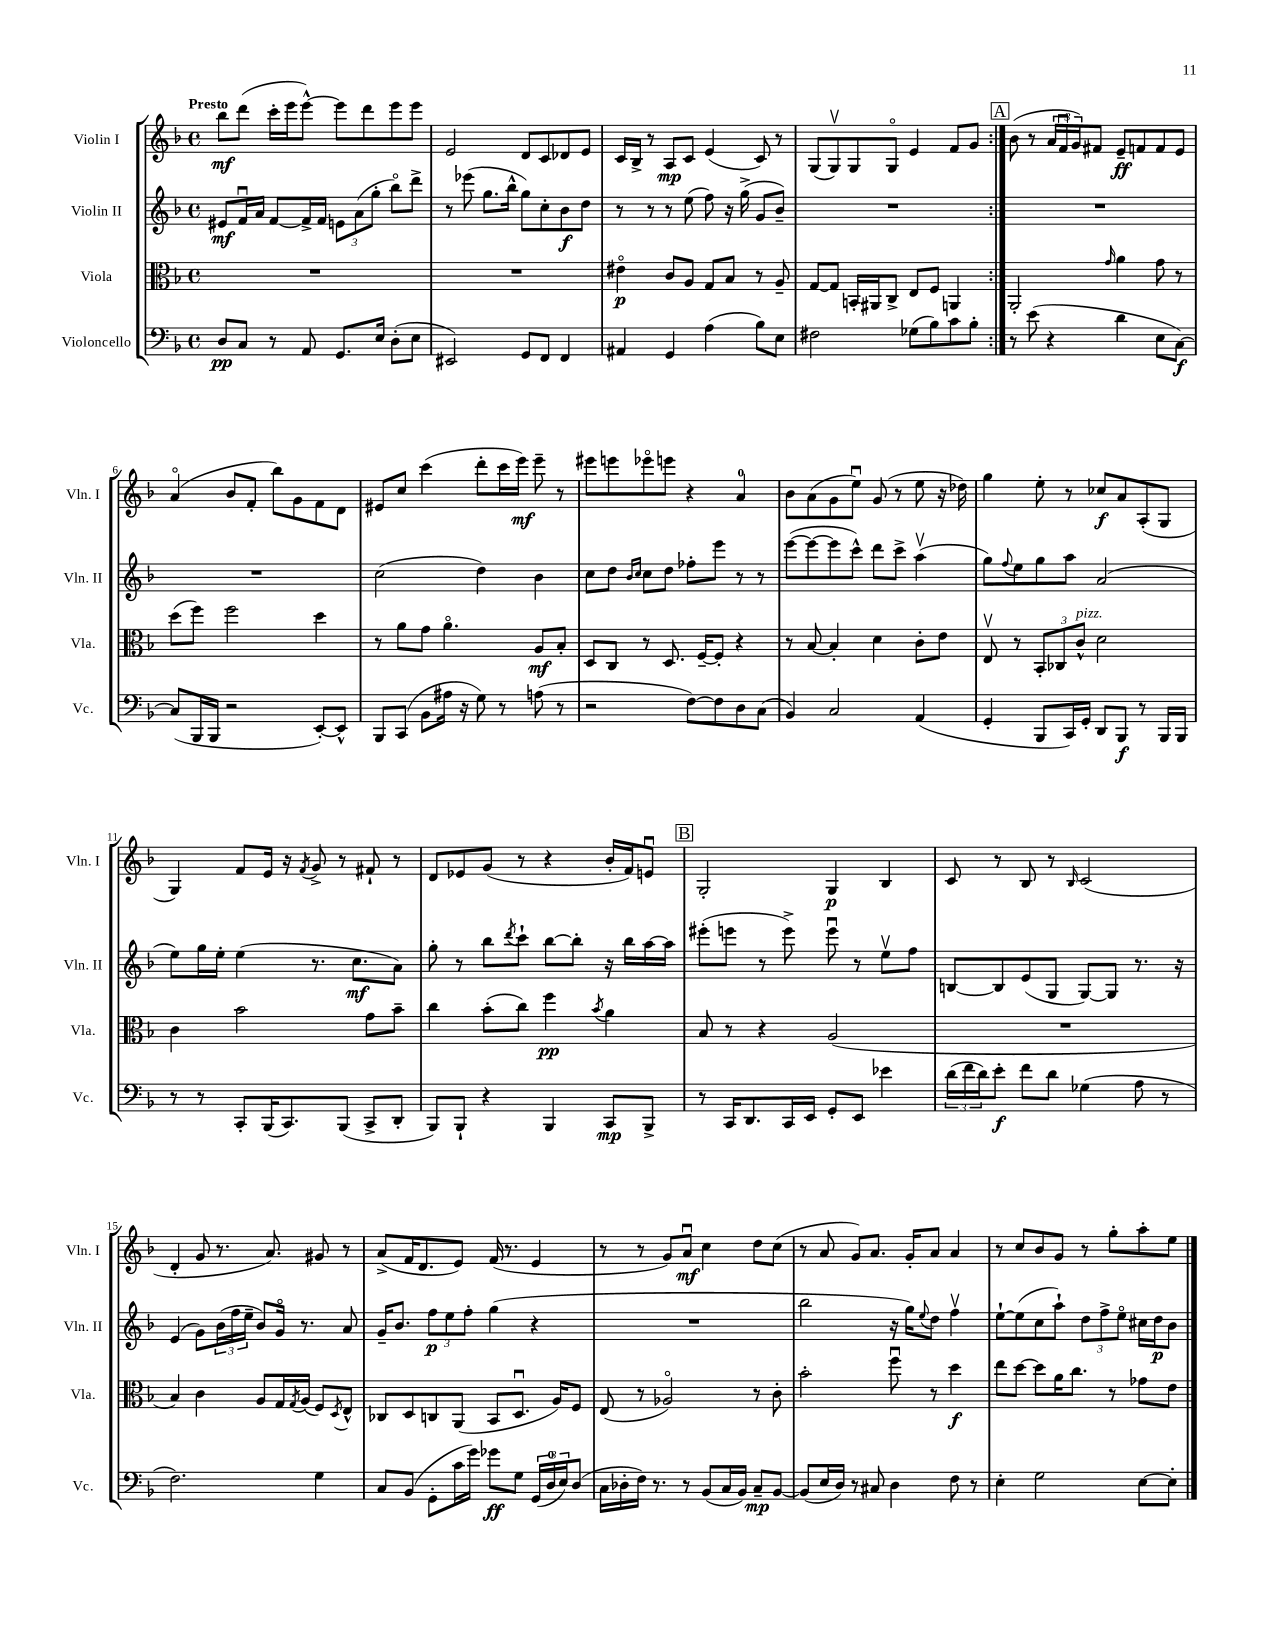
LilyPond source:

<<
\new StaffGroup <<
\new Staff = "s0" \with { instrumentName = "Violin I" shortInstrumentName = "Vln. I" } {
    \clef treble \key f \major \defaultTimeSignature \time 4/4 \tempo "Presto"
    \repeat volta 2 { bes''8\mf d'''8( c'''16-. e'''16 e'''8~-^) e'''8 d'''8 e'''8 e'''8 |
    e'2 d'8 c'8 des'8 e'8 |
    c'16 bes16-> r8 a8\mp c'8 e'4( c'8) r8 |
    g8( g8\upbow) g8 g8\flageolet e'4 f'8 g'8 | }
    \mark \markup { \box "A" } bes'8( r8 \tuplet 3/2 { a'16 f'16\downbow g'16) } fis'8 e'8--\ff f'8 f'8 e'8 |
    a'4\flageolet( bes'8 f'8-. bes''8) g'8 f'8 d'8 |
    eis'8 c''8 c'''4( d'''8-. c'''16 e'''16\mf) e'''8-- r8 |
    eis'''8 e'''8 ees'''8\flageolet e'''8 r4 a'4-0 |
    bes'8 a'8( g'8 e''8\downbow) g'8( r8 e''8 r16 des''16) |
    g''4 e''8-. r8 ces''8\f a'8 a8-.( g8 |
    g4) f'8 e'16 r16 \acciaccatura { f'8 } g'8-> r8 fis'8-! r8 |
    d'8 ees'8 g'8( r8 r4 bes'16-. f'16) e'8\downbow |
    \mark \markup { \box "B" } g2-. g4\p bes4 |
    c'8 r8 bes8 r8 \grace { bes16 } c'2( |
    d'4-. g'8 r8. a'8.) gis'8 r8 |
    a'8->( f'16 d'8. e'8) f'16( r8. e'4 |
    r8 r8 g'8) a'8\downbow\mf c''4 d''8 c''8( |
    r8 a'8 g'8) a'8. g'16-. a'8 a'4 |
    r8 c''8 bes'8 g'8 r8 g''8-. a''8-. e''8 \bar "|." |
}
\new Staff = "s1" \with { instrumentName = "Violin II" shortInstrumentName = "Vln. II" } {
    \clef treble \key f \major \defaultTimeSignature \time 4/4
    \repeat volta 2 { eis'8\mf f'16\downbow a'16 f'8~ f'16-> f'16 \tuplet 3/2 { e'8 a'8( g''8-. } bes''8\flageolet) d'''8-> |
    r8 ees'''8( g''8. bes''16-^ g''8) c''8-. bes'8\f d''8 |
    r8 r8 r8 e''8( f''8) r16 g''16->( g'8 bes'8--) |
    R1 | }
    \mark \markup { \box "A" } R1 |
    R1 |
    c''2( d''4) bes'4 |
    c''8 d''8 \grace { bes'16 c''16 } c''8 d''8 fes''8-. e'''8 r8 r8 |
    e'''8~( e'''8~ e'''8 c'''8-^) d'''8 c'''8-> a''4\upbow( |
    g''8) \appoggiatura { f''8 } e''8 g''8 a''8 a'2( |
    e''8) g''16 e''16-. e''4( r8. c''8.\mf a'8) |
    g''8-. r8 bes''8 \acciaccatura { d'''8 } c'''8-! bes''8~ bes''8-. r16 bes''16 a''16~ a''16 |
    \mark \markup { \box "B" } eis'''8-.( e'''8 r8 e'''8->) e'''8\downbow r8 e''8\upbow f''8 |
    b8~ b8 e'8( g8 g8~) g8 r8. r16 |
    e'4( g'8) \tuplet 3/2 { bes'16( f''16 e''16-- } bes'8) g'16\flageolet r8. a'8 |
    g'16-- bes'8. \tuplet 3/2 { f''8\p e''8 f''8-. } g''4( r4 |
    R1 |
    bes''2 r16 g''16) \appoggiatura { e''8 } d''8 f''4\upbow |
    e''8~-! e''8( c''8 a''8-!) \tuplet 3/2 { d''8 f''8-> e''8\flageolet } cis''16 d''16\p bes'8 \bar "|." |
}
\new Staff = "s2" \with { instrumentName = "Viola" shortInstrumentName = "Vla." } {
    \clef alto \key f \major \defaultTimeSignature \time 4/4
    \repeat volta 2 { R1 |
    R1 |
    eis'4\flageolet\p c'8 a8 g8 bes8 r8 a8-- |
    g8~ g8 b,16-. ais,16 c8-> e8 f8 a,4 | }
    \mark \markup { \box "A" } a,2-. \grace { g'16 } a'4 g'8 r8 |
    d''8( f''8) f''2 d''4 |
    r8 a'8 g'8 a'4.\flageolet a8\mf bes8-. |
    d8 c8 r8 d8. f16~-- f8-. r4 |
    r8 bes8~ bes4-. d'4 c'8-. e'8 |
    e8\upbow r8 \tuplet 3/2 { bes,8-. ces8 c'8-^^\markup { \italic "pizz." } } d'2 |
    c'4 bes'2 g'8 bes'8-- |
    c''4 bes'8-.( c''8) f''4\pp \acciaccatura { bes'8 } a'4 |
    \mark \markup { \box "B" } bes8 r8 r4 a2( |
    R1 |
    bes4) c'4 a8 g16 \acciaccatura { g8 } a16( f8) \acciaccatura { d8 } e8-^ |
    ces8 d8 c8 a,8( bes,8 d8.\downbow a16) f8 |
    e8( r8 aes2\flageolet) r8 c'8-. |
    bes'2-. f''8\downbow r8 d''4\f |
    e''8 d''8~ d''8 a'16 c''8. r8 ges'8 e'8 \bar "|." |
}
\new Staff = "s3" \with { instrumentName = "Violoncello" shortInstrumentName = "Vc." } {
    \clef bass \key f \major \defaultTimeSignature \time 4/4
    \repeat volta 2 { d8\pp c8 r8 a,8 g,8. e16 d8-.( e8 |
    eis,2) g,8 f,8 f,4 |
    ais,4 g,4 a4( bes8) e8 |
    fis2 ges8( bes8) c'8 bes8-. | }
    \mark \markup { \box "A" } r8 e'8( r4 d'4 e8 c8~\f) |
    c8( bes,,16 bes,,16 r2 e,8~-.) e,8-^ |
    bes,,8 c,8( bes,8 ais16 r16 g8) r8 a8( r8 |
    r2 f8~) f8 d8 c8( |
    bes,4) c2 a,4( |
    g,4-. bes,,8 c,16) g,16-. d,8 bes,,8\f r8 bes,,16 bes,,16 |
    r8 r8 c,8-. bes,,16( c,8.) bes,,8( c,8-> d,8-. |
    bes,,8) bes,,8-! r4 bes,,4 c,8\mp bes,,8-> |
    \mark \markup { \box "B" } r8 c,16 d,8. c,16 e,16 g,8-. e,8 ees'4 |
    \tuplet 3/2 { d'16( f'16 d'16) } e'8-.\f f'8 d'8 ges4( a8 r8 |
    f2.) g4 |
    c8 bes,8( g,8-. c'16 g'16) ges'8\ff g8 \tuplet 3/2 { g,16( d16-0 e16) } d8( |
    c16 des16-. f16) r8. r8 bes,8( c16 bes,16) c8--\mp bes,8~ |
    bes,8( e16 d16) r8 cis8 d4 f8 r8 |
    e4-. g2 e8~ e8-. \bar "|." |
}
>>
>>
